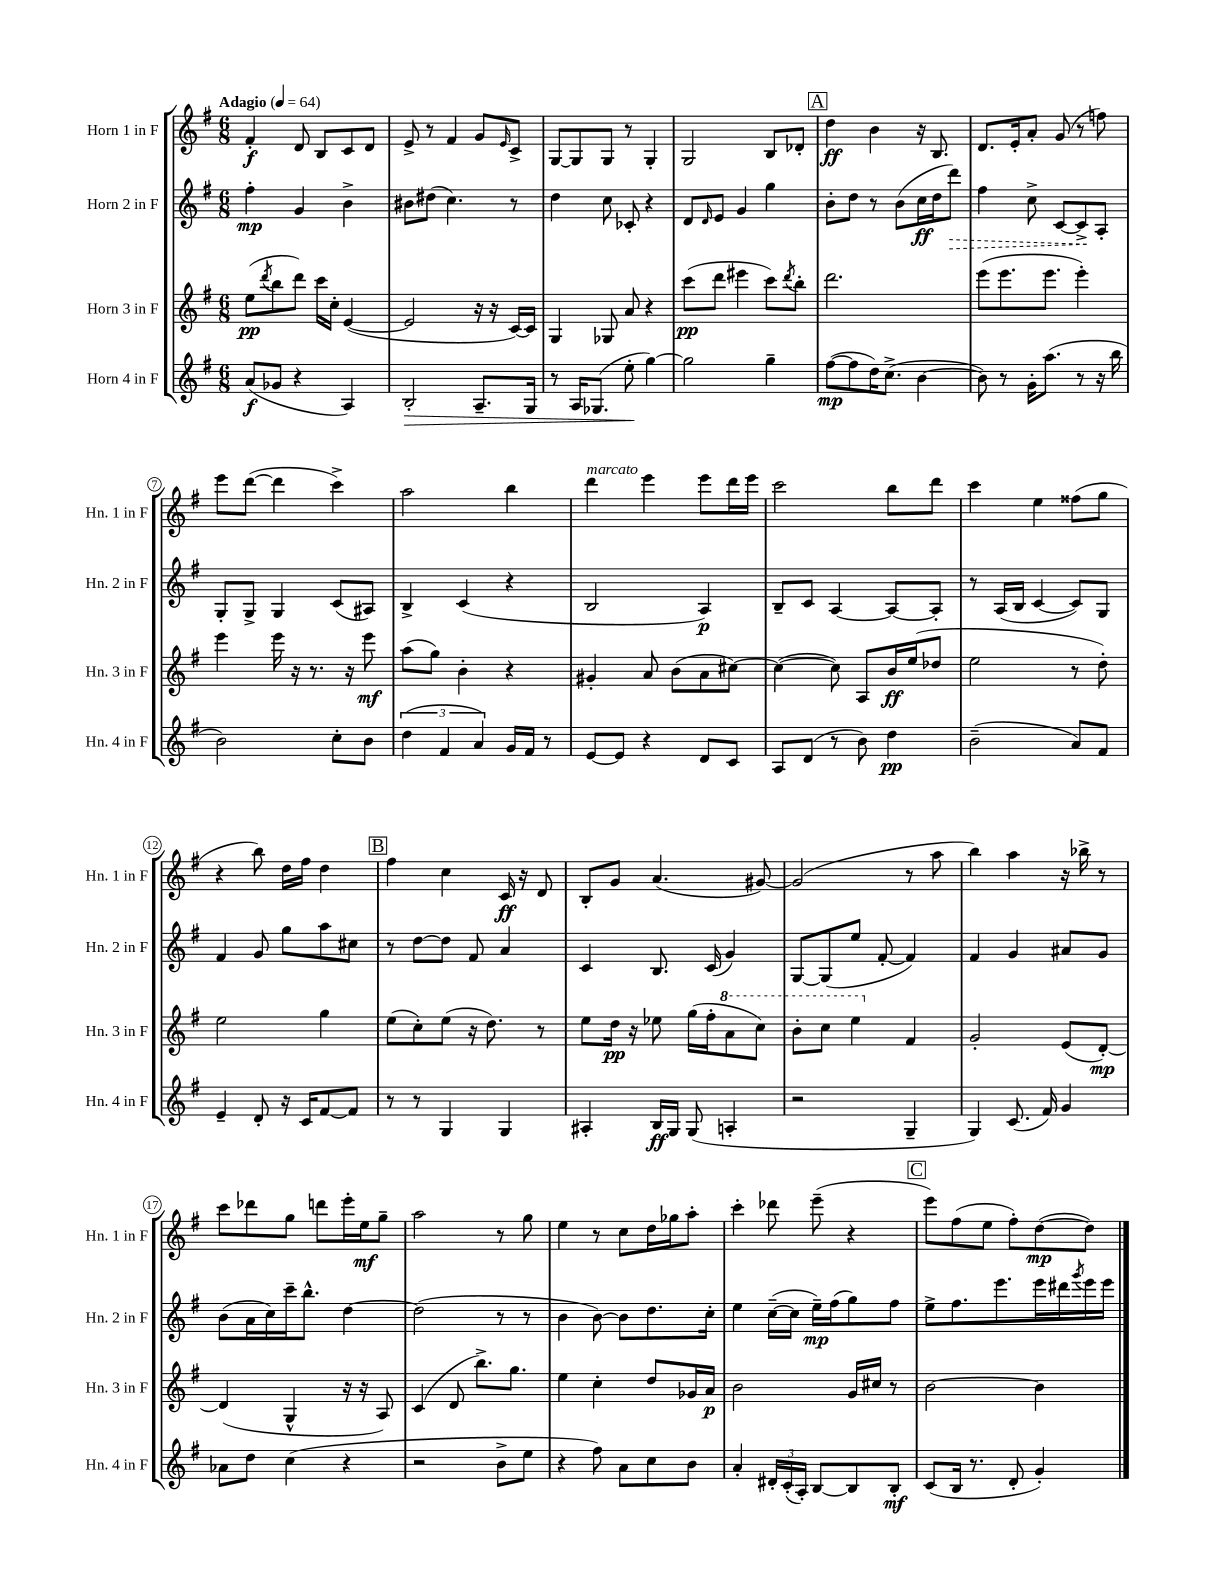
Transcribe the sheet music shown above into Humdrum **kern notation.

**kern	**dynam	**kern	**dynam	**kern	**dynam	**kern	**dynam
*part4	*part4	*part3	*part3	*part2	*part2	*part1	*part1
*staff4	*staff4	*staff3	*staff3	*staff2	*staff2	*staff1	*staff1
*I"Horn 4 in F	*	*I"Horn 3 in F	*	*I"Horn 2 in F	*	*I"Horn 1 in F	*
*I'Hn. 4 in F	*	*I'Hn. 3 in F	*	*I'Hn. 2 in F	*	*I'Hn. 1 in F	*
*clefG2	*	*clefG2	*	*clefG2	*	*clefG2	*
*k[f#]	*	*k[f#]	*	*k[f#]	*	*k[f#]	*
*M6/8	*	*M6/8	*	*M6/8	*	*M6/8	*
*MM64	*	*MM64	*	*MM64	*	*MM64	*
=1	=1	=1	=1	=1	=1	=1	=1
!	!	!	!	!	!	!LO:TX:a:B:t=Adagio	!
(8a/L	f	(8ee\L	pp	4ff#'\	mp	4f#'/	f
.	.	8qddd/	.	.	.	.	.
8g-X/J	.	8bb\	.	.	.	.	.
4r	.	8ddd\J)	.	4g/	.	8d/	.
.	.	16ccc\LL	.	.	.	8B/L	.
.	.	16cc'\JJ	.	.	.	.	.
4A/)	.	([4e/	.	4b^\	.	8c/	.
.	.	.	.	.	.	8d/J	.
=2	=2	=2	=2	=2	=2	=2	=2
!	!LO:HP:b	!	!	!	!	!	!
2B'/	>	2e/]	.	8b#X\L	.	8e^/	.
.	.	.	.	(8dd#X\J	.	8r	.
.	.	.	.	4.cc\)	.	4f#/	.
8.A~/L	.	16r	.	.	.	8g/L	.
.	.	16r	.	.	.	.	.
.	.	.	.	.	.	16qqe/	.
.	.	[16c/LL)	.	8r	.	8c^/J	.
16G/Jk	.	16c/JJ]	.	.	.	.	.
=3	=3	=3	=3	=3	=3	=3	=3
8r	.	4G/	.	4dd\	.	[8G/L	.
16A/KL	.	.	.	.	.	8G/]	.
(8.G-X/J	.	.	.	.	.	.	.
.	.	8G-X/	.	8cc\	.	8G/J	.
8ee'\	.	8a/	.	8c-X'/	.	8r	.
[4gg\)	]	4r	.	4r	.	4G'/	.
=4	=4	=4	=4	=4	=4	=4	=4
2gg\]	.	(8ccc\L	pp	8d/L	.	2G/	.
.	.	.	.	16qqd/	.	.	.
.	.	8ddd\J	.	8e/J	.	.	.
.	.	4eee#X\	.	4g/	.	.	.
4gg~\	.	8ccc\L)	.	4gg\	.	8B/L	.
.	.	8qddd/	.	.	.	.	.
.	.	8bb'\J	.	.	.	8d-X'/J	.
!!LO:REH:place=s1:t=A
=5	=5	=5	=5	=5	=5	=5	=5
([8ff#\L	mp	2.ddd\	.	8b'\L	.	4dd\	ff
8ff#\]	.	.	.	8dd\J	.	.	.
16dd\K)	.	.	.	8r	.	4b\	.
(8.cc^\J	.	.	.	.	.	.	.
.	.	.	.	(8b\L	.	.	.
[4b\	.	.	.	16cc\L	ff	16r	.
.	.	.	.	16dd\J	.	8.B/	.
!	!	!	!	!	!LO:HP:b	!	!
.	.	.	.	8ddd\J)	>	.	.
=6	=6	=6	=6	=6	=6	=6	=6
8b\])	.	(8eee\L	.	4ff#\	.	8.d/L	.
8r	.	8.eee\	.	.	.	.	.
.	.	.	.	.	.	16e'/k	.
16g'\KL	.	.	.	8cc^\	.	8a'/J	.
(8.aa\J	.	8.eee\J	.	.	.	.	.
.	.	.	.	[8c/L	.	(8g/	.
8r	.	4eee'\)	.	8c^/]	.	8r	.
16r	.	.	.	8A'/J	]	8ffn\)	.
16bb\	.	.	.	.	.	.	.
!!LO:LB:g=z
=7	=7	=7	=7	=7	=7	=7	=7
2b\)	.	4eee\	.	8G'/L	.	8eee\L	.
.	.	.	.	8G^/J	.	([8ddd\J	.
.	.	16eee\	.	4G/	.	4ddd\]	.
.	.	16r	.	.	.	.	.
.	.	8.r	.	.	.	.	.
8cc'\L	.	.	.	(8c/L	.	4ccc^\)	.
.	.	16r	.	.	.	.	.
8b\J	.	8eee\	mf	8A#X/J)	.	.	.
=8	=8	=8	=8	=8	=8	=8	=8
(6dd\	.	(8aa\L	.	4B^/	.	2aa\	.
.	.	8gg\J)	.	.	.	.	.
6f#/	.	.	.	.	.	.	.
.	.	4b'\	.	(4c/	.	.	.
6a/)	.	.	.	.	.	.	.
16g/LL	.	4r	.	4r	.	4bb\	.
16f#/JJ	.	.	.	.	.	.	.
8r	.	.	.	.	.	.	.
=9	=9	=9	=9	=9	=9	=9	=9
!	!	!	!	!	!	!LO:TX:a:i:t=marcato	!
[8e/L	.	4g#X'/	.	2B/	.	4ddd\	.
8e/J]	.	.	.	.	.	.	.
4r	.	8a/	.	.	.	4eee\	.
.	.	(8b\L	.	.	.	.	.
8d/L	.	8a\	.	4A/)	p	8eee\L	.
8c/J	.	[8cc#X\J)	.	.	.	16ddd\L	.
.	.	.	.	.	.	16eee\JJ	.
=10	=10	=10	=10	=10	=10	=10	=10
8A/L	.	(4cc#\_	.	8B~/L	.	2ccc\	.
(8d/J	.	.	.	8c/J	.	.	.
8r	.	8cc#\])	.	[4A/	.	.	.
8b\)	.	8A/L	.	.	.	.	.
4dd\	pp	16b/L	ff	8A/L_	.	8bb\L	.
.	.	(16ee/J	.	.	.	.	.
.	.	8dd-X/J	.	8A'/J]	.	8ddd\J	.
=11	=11	=11	=11	=11	=11	=11	=11
(2b~\	.	2ee\	.	8r	.	4ccc\	.
.	.	.	.	(16A/LL	.	.	.
.	.	.	.	16B/JJ	.	.	.
.	.	.	.	[4c/	.	4ee\	.
8a/L)	.	8r	.	8c/L])	.	(8ff##X\L	.
8f#/J	.	8dd'\)	.	8G/J	.	8gg\J	.
!!LO:LB:g=z
=12	=12	=12	=12	=12	=12	=12	=12
4e~/	.	2ee\	.	4f#/	.	4r	.
8d'/	.	.	.	8g/	.	8bb\)	.
16r	.	.	.	8gg\L	.	16dd\LL	.
16c/KL	.	.	.	.	.	16ff#\JJ	.
[8f#/	.	4gg\	.	8aa\	.	4dd\	.
8f#/J]	.	.	.	8cc#X\J	.	.	.
!!LO:REH:place=s1:t=B
=13	=13	=13	=13	=13	=13	=13	=13
8r	.	(8ee\L	.	8r	.	4ff#\	.
8r	.	8cc'\)	.	[8dd\L	.	.	.
4G/	.	(8ee\J	.	8dd\J]	.	4cc\	.
.	.	16r	.	8f#/	.	.	.
.	.	8.dd\)	.	.	.	.	.
4G/	.	.	.	4a/	.	16c/	ff
.	.	.	.	.	.	16r	.
.	.	8r	.	.	.	8d/	.
=14	=14	=14	=14	=14	=14	=14	=14
4A#X'/	.	8ee\L	.	4c/	.	8B'/L	.
.	.	16dd\Jk	pp	.	.	8g/J	.
.	.	16r	.	.	.	.	.
16B/LL	ff	8ee-X\	.	8.B/	.	(4.a/	.
16G/JJ	.	.	.	.	.	.	.
(8G/	.	(16gg\LL	.	.	.	.	.
.	.	16ff#'\J	.	(16c/	.	.	.
*	*	*8va	*	*	*	*	*
4An'/	.	8aa\	.	4g/)	.	.	.
.	.	8ccc\J)	.	.	.	[8g#X/)	.
=15	=15	=15	=15	=15	=15	=15	=15
2r	.	8bb'\L	.	[8G/L	.	(2g#/]	.
.	.	8ccc\J	.	(8G/]	.	.	.
.	.	4eee\	.	8ee/J	.	.	.
.	.	.	.	[8f#'/	.	.	.
*	*	*X8va	*	*	*	*	*
4G~/	.	4f#/	.	4f#/])	.	8r	.
.	.	.	.	.	.	8aa\	.
=16	=16	=16	=16	=16	=16	=16	=16
4G/)	.	2g'/	.	4f#/	.	4bb\)	.
(8.c/	.	.	.	4g/	.	4aa\	.
16f#/)	.	.	.	.	.	.	.
4g/	.	(8e/L	.	8a#X/L	.	16r	.
.	.	.	.	.	.	16bb-X^\	.
.	.	[8d'/J)	mp	8g/J	.	8r	.
!!LO:LB:g=z
=17	=17	=17	=17	=17	=17	=17	=17
8a-X\L	.	(4d/]	.	(8b\L	.	8ccc\L	.
8dd\J	.	.	.	16a\L	.	8ddd-X\	.
.	.	.	.	16cc\)	.	.	.
(4cc\	.	4G^^/	.	16ccc~\J	.	8gg\J	.
.	.	.	.	8.bb^^\J	.	.	.
.	.	.	.	.	.	8dddn\L	.
4r	.	16r	.	[4dd\	.	16eee'\L	.
.	.	16r	.	.	.	16ee\J	mf
.	.	8A/)	.	.	.	8gg~\J	.
=18	=18	=18	=18	=18	=18	=18	=18
2r	.	(4c/	.	(2dd\]	.	2aa\	.
.	.	8d/	.	.	.	.	.
.	.	8.bb^\L)	.	.	.	.	.
8b^\L	.	.	.	8r	.	8r	.
.	.	8.gg\J	.	.	.	.	.
8ee\J	.	.	.	8r	.	8gg\	.
=19	=19	=19	=19	=19	=19	=19	=19
4r	.	4ee\	.	4b\	.	4ee\	.
8ff#\)	.	4cc'\	.	[8b\)	.	8r	.
8a\L	.	.	.	8b\L]	.	8cc\L	.
8cc\	.	8dd/L	.	8.dd\	.	16dd\L	.
.	.	.	.	.	.	16gg-X\J	.
8b\J	.	16g-X/L	.	.	.	8aa'\J	.
.	.	16a/JJ	p	16cc'\Jk	.	.	.
=20	=20	=20	=20	=20	=20	=20	=20
4a'/	.	2b\	.	4ee\	.	4ccc'\	.
24d#X'/LL	.	.	.	([16cc~\LL	.	8ddd-X\	.
(24c'/	.	.	.	.	.	.	.
.	.	.	.	16cc\JJ]	.	.	.
24A'/JJ)	.	.	.	.	.	.	.
[8B/L	.	.	.	16ee~\LL)	mp	(8eee~\	.
.	.	.	.	(16ff#\J	.	.	.
8B/]	.	16g/LL	.	8gg\)	.	4r	.
.	.	16cc#X/JJ	.	.	.	.	.
8B'/J	mf	8r	.	8ff#\J	.	.	.
!!LO:REH:place=s1:t=C
=21	=21	=21	=21	=21	=21	=21	=21
(8c/L	.	[2b\	.	8ee^\L	.	8eee\L)	.
16B/Jk	.	.	.	8.ff#\	.	(8ff#\	.
8.r	.	.	.	.	.	.	.
.	.	.	.	.	.	8ee\J	.
.	.	.	.	8.eee\	.	.	.
8d'/	.	.	.	.	.	8ff#'\L)	.
4g'/)	.	4b\]	.	16eee\L	.	([8dd\	mp
.	.	.	.	16ddd#X\	.	.	.
.	.	.	.	8qggg/	.	.	.
.	.	.	.	16eee\	.	8dd\J])	.
.	.	.	.	16eee\JJ	.	.	.
==	==	==	==	==	==	==	==
*-	*-	*-	*-	*-	*-	*-	*-
